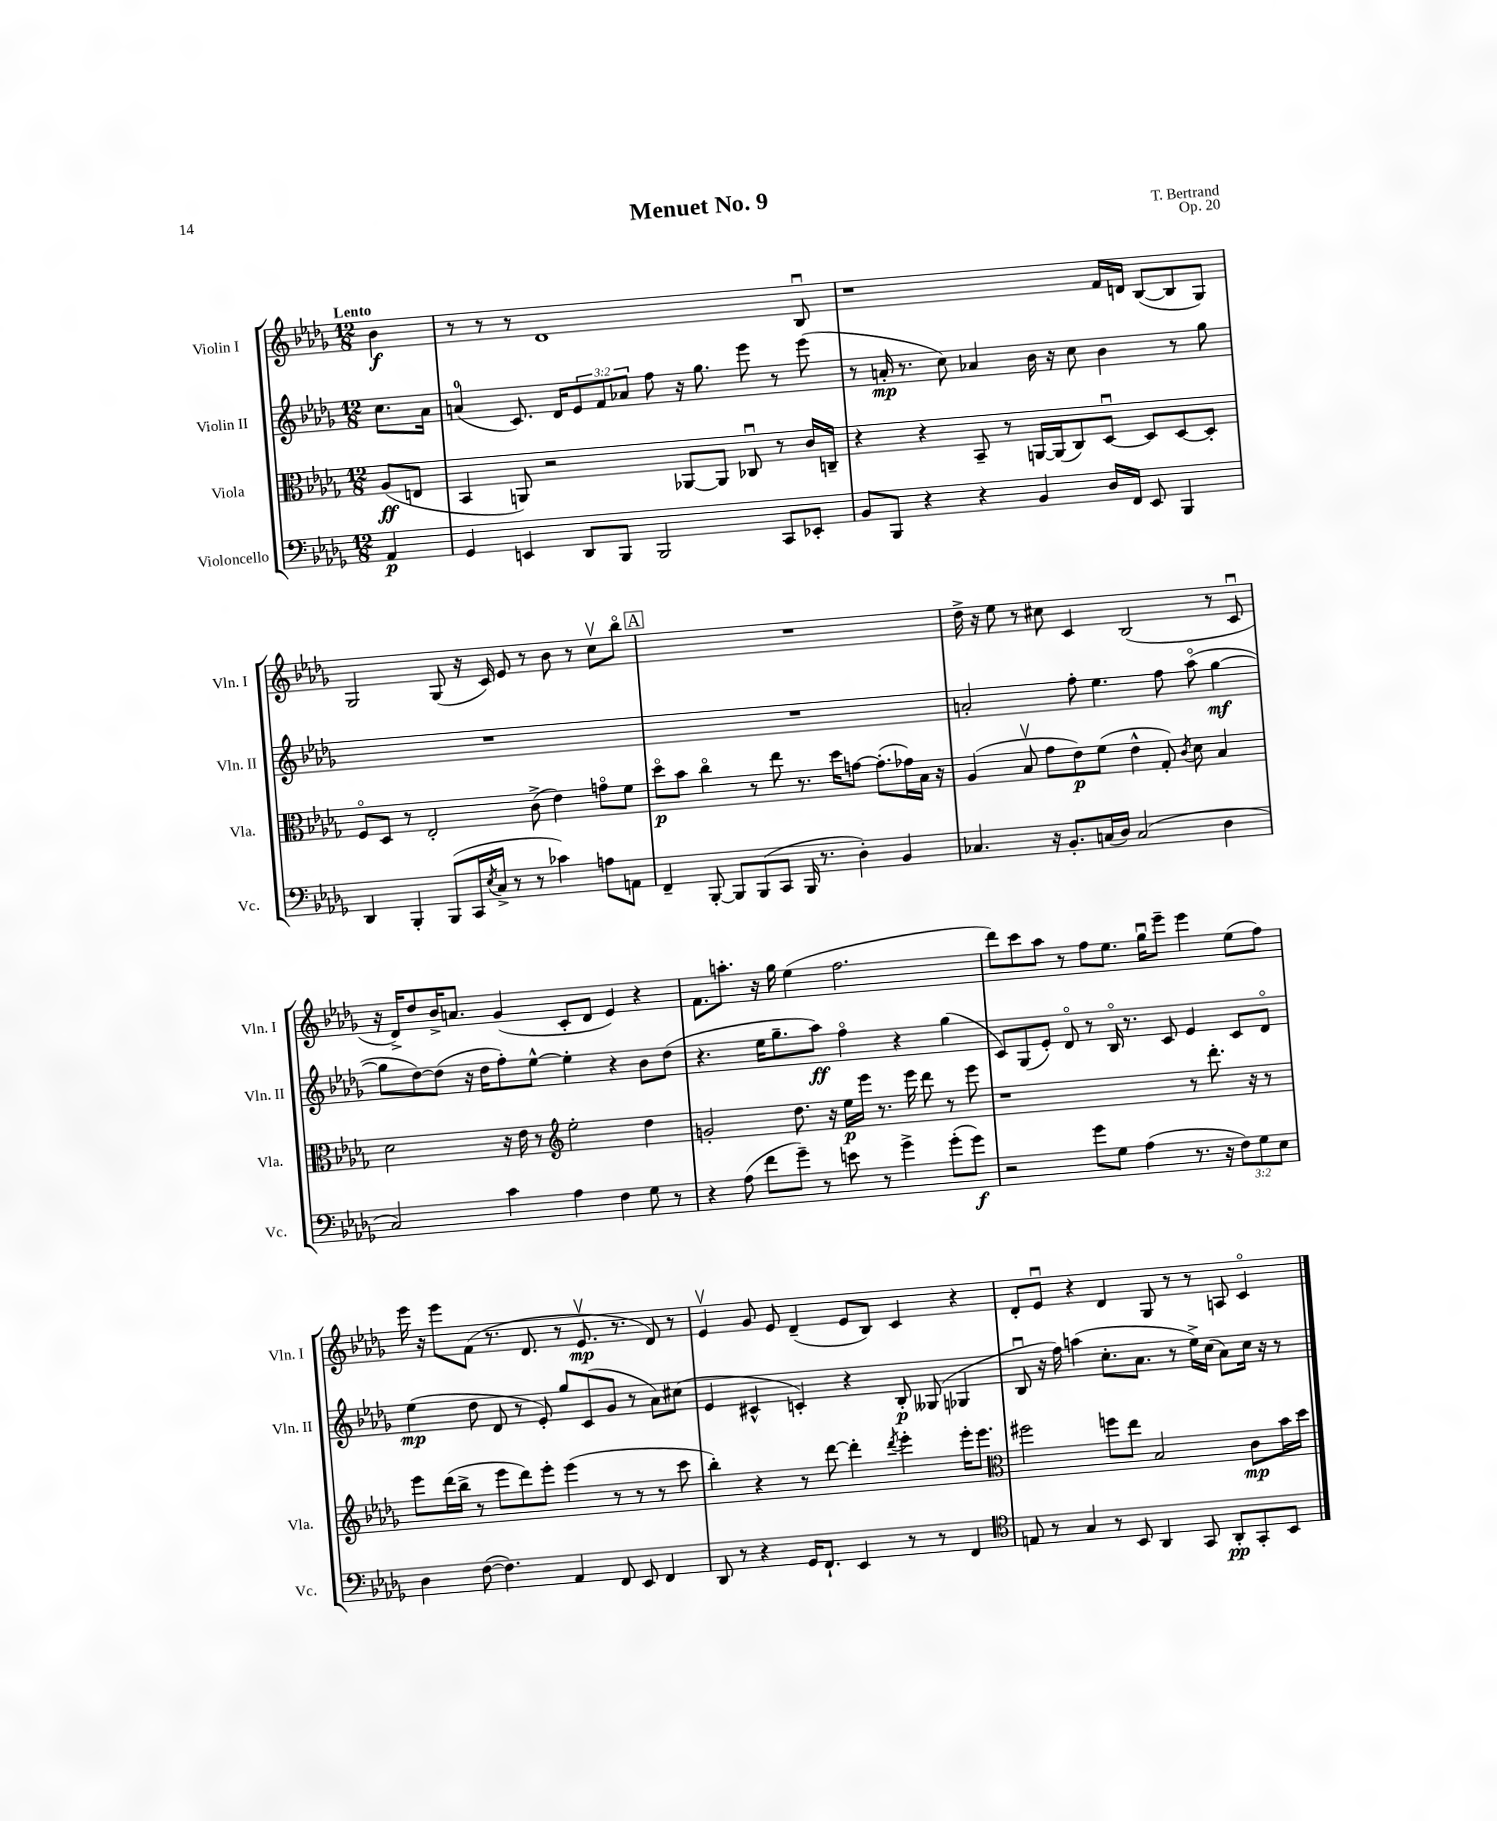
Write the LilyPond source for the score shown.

\header { title = "Menuet No. 9" composer = "T. Bertrand" opus = "Op. 20" }
<<
\new StaffGroup <<
\new Staff = "s0" \with { instrumentName = "Violin I" shortInstrumentName = "Vln. I" } {
    \clef treble \key des \major \numericTimeSignature \time 12/8 \partial 4 \tempo "Lento"
    bes'4\f |
    r8 r8 r8 des'1 bes8\downbow |
    r1 f'16 d'16 bes8~( bes8 ges8) |
    ges2 ges8( r16 c'16) ees'8 r8 bes'8 r8 c''8\upbow bes''8\flageolet |
    \mark \markup { \box "A" } R1. |
    des''16-> r16 ees''8 r8 cis''8 c'4 bes2( r8 c'8\downbow |
    r16 des'16->) des''8 bes'16-> a'8. ges'4( c'8-. des'8 ees'4) r4 |
    f'8. a''8.-. r16 ges''16 ees''4( f''2. |
    des'''8) c'''8 aes''8 r8 f''8 ees''8. ges''16\downbow ees'''8-- ees'''4 ees''8( f''8) |
    ees'''16 r16 ees'''8 f'8( r8. des'8. r8 ees'8.\upbow\mp r8. des'8) r8 |
    ees'4\upbow ges'8 ees'8 des'4--( ees'8 bes8) c'4 r4 |
    des'8-. ees'8\downbow r4 des'4 ges8 r8 r8 a8 c'4\flageolet \bar "|." |
}
\new Staff = "s1" \with { instrumentName = "Violin II" shortInstrumentName = "Vln. II" } {
    \clef treble \key des \major \numericTimeSignature \time 12/8 \override Staff.TupletNumber.text = #tuplet-number::calc-fraction-text \partial 4
    c''8. aes'16 |
    a'4-0( c'8.) des'16 \tuplet 3/2 { ees'8 f'8 aes'8 } f''8 r16 ges''8. ees'''8 r8 ees'''8( |
    r8 a'16-.\mp r8. c''8) aes'4 bes'16 r16 c''8 bes'4 r8 ges''8 |
    R1. |
    \mark \markup { \box "A" } R1. |
    a'2-. f''8-. ees''4. f''8 aes''8\flageolet( ges''4~\mf |
    ges''8 des''8~) des''8( r16 des''16 f''8-.) ees''8~-^ ees''4-. r4 bes'8 des''8( |
    r4. ees''16 ges''8.-- aes''8\ff) f''4\flageolet r4 ges''4( |
    c'8) ges8( ees'8-.) des'8\flageolet r8 bes16\flageolet r8. c'8 ees'4 c'8 des'8\flageolet |
    ees''4\mp( des''8 des'8 r8 ees'8-.) ges''8 c'8( ges'8 r8 aes'8) cis''8( |
    ees'4 cis'4-^ c'4-.) r4 bes8-.\p geses8( ges4 |
    bes8\downbow r16 f''16) a''4( c''8.-. aes'8. r8 ees''16->) c''16( aes'8) c''16 r16 r8 \bar "|." |
}
\new Staff = "s2" \with { instrumentName = "Viola" shortInstrumentName = "Vla." } {
    \clef alto \key des \major \numericTimeSignature \time 12/8 \partial 4
    aes8\ff( e8 |
    bes,4 a,8) r2 aes,8~ aes,8 ces8\downbow r8 c'16 c16-- |
    r4 r4 bes,8-- r8 a,16~ a,16( c8) des8~\downbow des8 des8~ des8-. |
    f8\flageolet des8 r8 ees2-. c'8->( ees'4) g'8\flageolet f'8 |
    \mark \markup { \box "A" } des''8\flageolet\p bes'8 c''4\flageolet r8 ees''8 r8. des''16 g'8~ g'8.-.( ges'16) bes16 r16 |
    aes4( bes8\upbow ges'8 ees'8\p) f'8( ees'4-^ ges8-.) \acciaccatura { c'8 } des'8 bes4 |
    des'2 r16 ees'16 r8 \clef treble ees''2-. des''4 |
    g'2-. des''8. r16 ees''16\p ees'''16 r8. ees'''16 des'''8 r8 ees'''8 |
    r1 r8 des'''8.-. r16 r8 |
    ees'''8 des'''16( bes''16-> r8 ees'''8 des'''8) ees'''8-. ees'''4( r8 r8 r8 c'''8 |
    bes''4-.) r4 r8 des'''8~ des'''4-. \acciaccatura { des'''8 } ees'''4-. ees'''16-. ees'''8. |
    \clef alto fis''2 f''8 ees''8 bes2 c'8\mp bes'16 des''16 \bar "|." |
}
\new Staff = "s3" \with { instrumentName = "Violoncello" shortInstrumentName = "Vc." } {
    \clef bass \key des \major \numericTimeSignature \time 12/8 \override Staff.TupletNumber.text = #tuplet-number::calc-fraction-text \partial 4
    aes,4\p |
    ges,4 e,4 des,8 bes,,8 bes,,2 c,8 ees,8-. |
    bes,8 bes,,8 r4 r4 bes,4 des16 f,16 ees,8 bes,,4 |
    des,4 bes,,4-. bes,,8( c,16 \acciaccatura { ees8 } c16-> r8 r8 ces'4) a8 a,8 |
    \mark \markup { \box "A" } f,4-- bes,,8~-. bes,,8 bes,,8( c,8 bes,,16 r8. des4-.) bes,4 |
    ces4. r16 bes,8.-. c16( des16) c2( des4 |
    c2) c'4 aes4 f4 ges8 r8 |
    r4 aes8( f'8 ges'8--) r8 e'8 r8 ges'4-> ges'8-.( ges'8\f) |
    r2 ges'8 ges8 aes4( r8. r16 \tuplet 3/2 { f8) ges8 ees8 } |
    des4 f8~( f4.) aes,4 f,8 ees,8 f,4 |
    des,8 r8 r4 ges,16 f,8.-! ees,4 r8 r8 f,4 |
    \clef tenor e8 r8 ges4 r8 bes,8 aes,4 ges,8 aes,8-.\pp ges,8-. bes,8 \bar "|." |
}
>>
>>
\layout { \context { \Score \remove "Bar_number_engraver" } }
